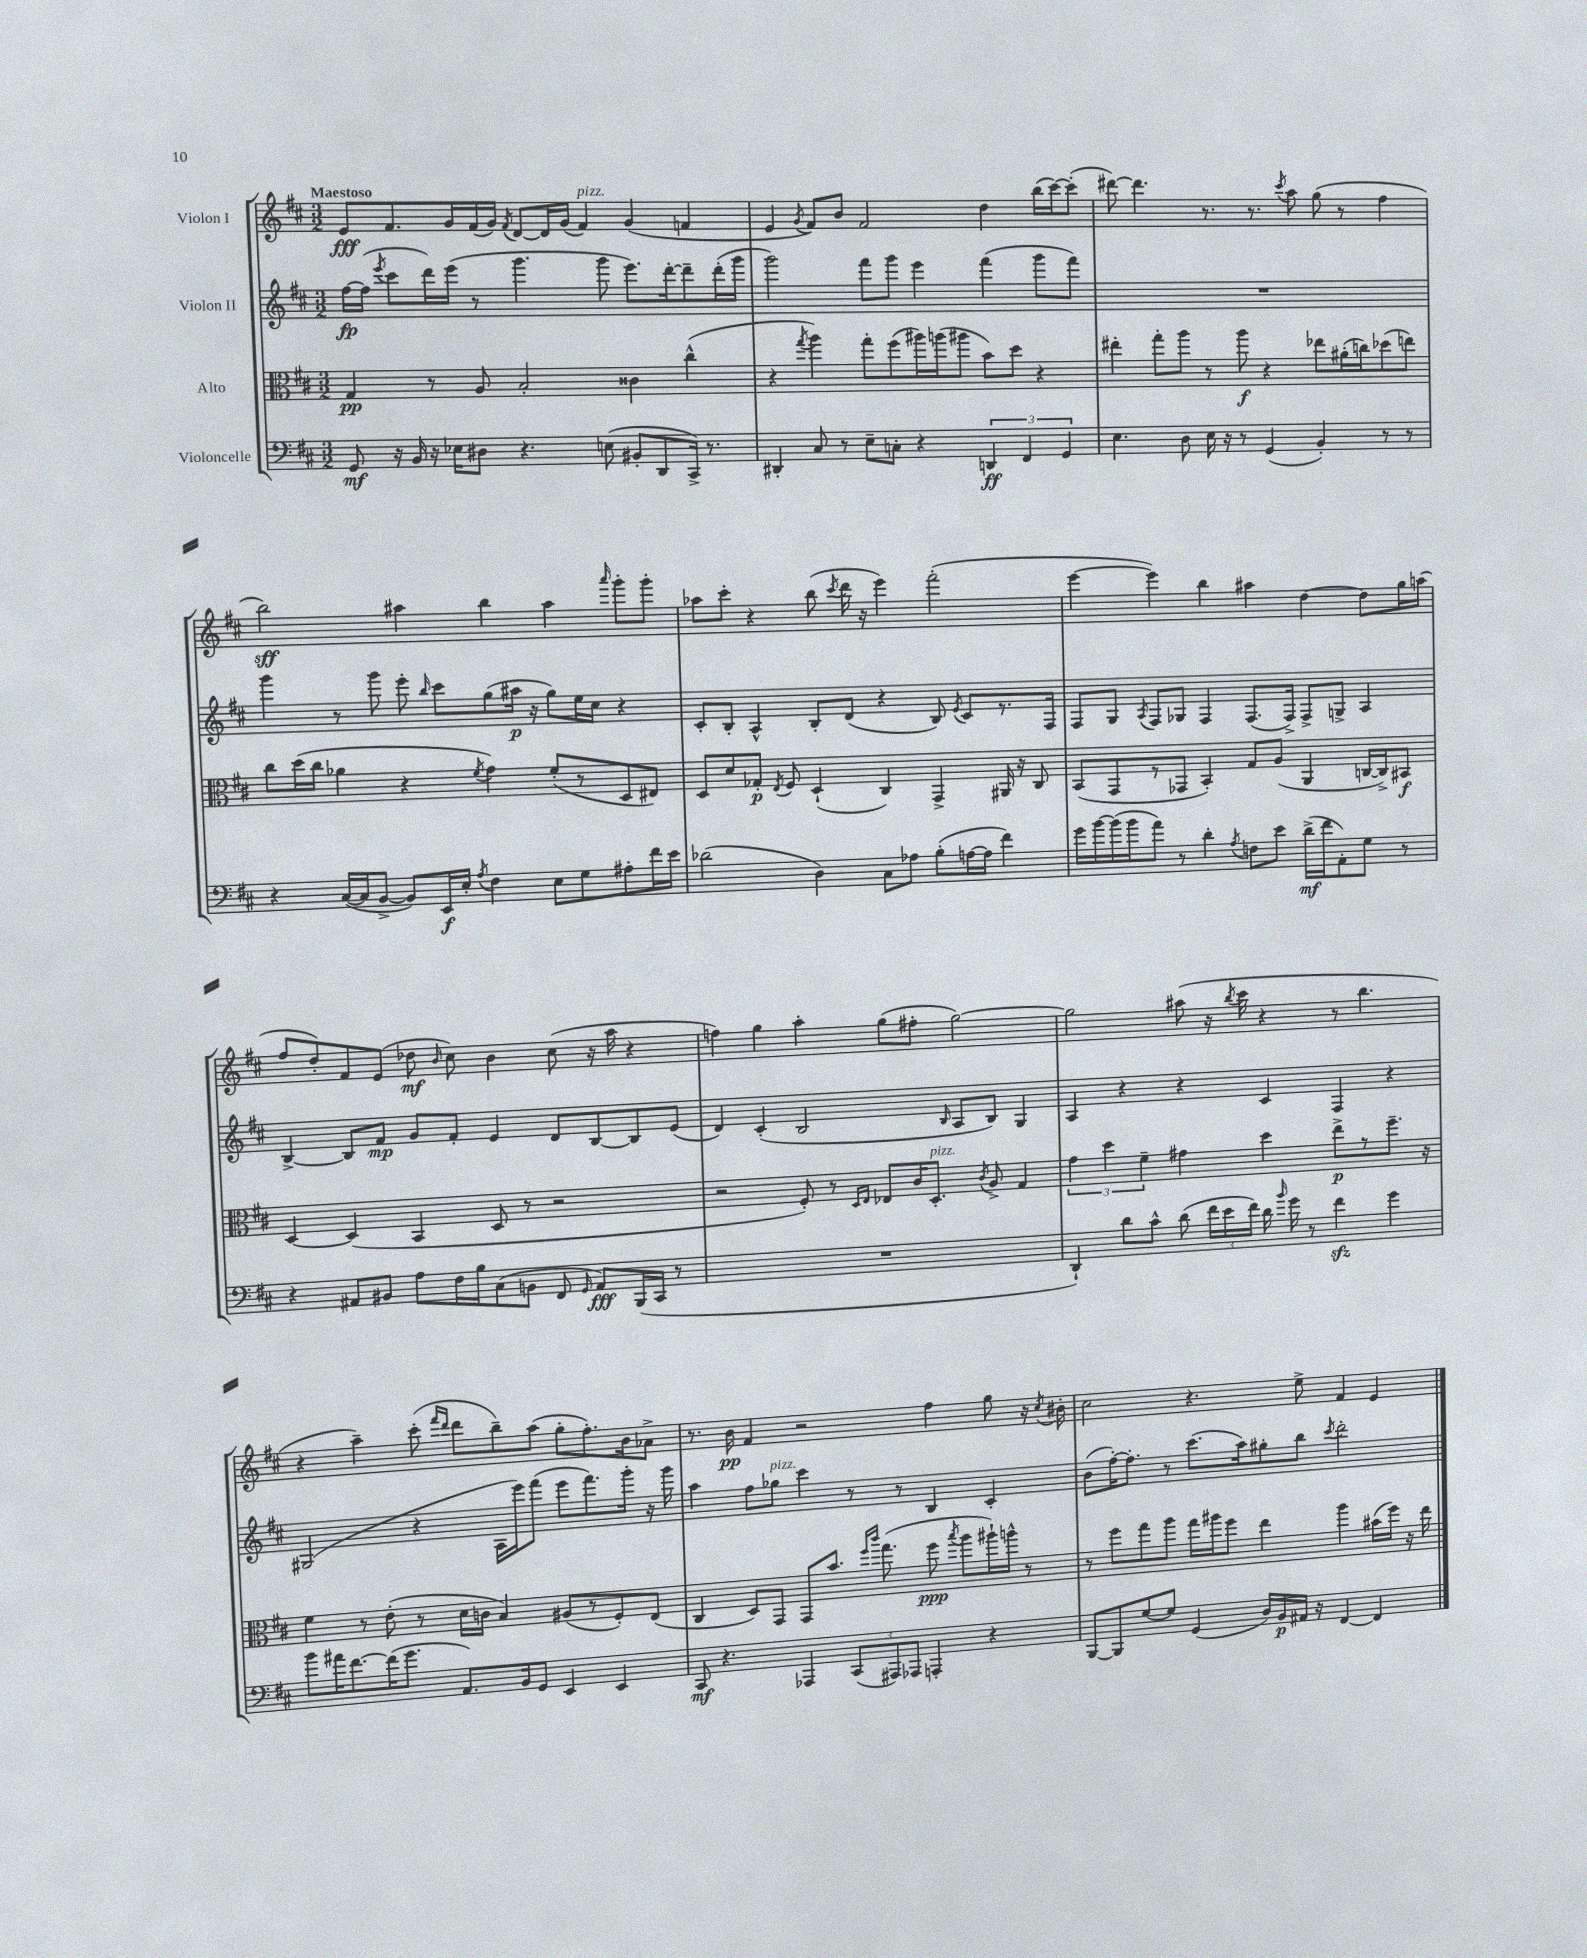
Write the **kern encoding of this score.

**kern	**dynam	**kern	**dynam	**kern	**dynam	**kern	**dynam
*part4	*part4	*part3	*part3	*part2	*part2	*part1	*part1
*staff4	*staff4	*staff3	*staff3	*staff2	*staff2	*staff1	*staff1
*I"Violoncelle	*	*I"Alto	*	*I"Violon II	*	*I"Violon I	*
*clefF4	*	*clefC3	*	*clefG2	*	*clefG2	*
*k[f#c#]	*	*k[f#c#]	*	*k[f#c#]	*	*k[f#c#]	*
*M3/2	*	*M3/2	*	*M3/2	*	*M3/2	*
=1	=1	=1	=1	=1	=1	=1	=1
!	!	!	!	!	!	!LO:TX:a:B:t=Maestoso	!
8GG/	mf	4G/	pp	[16ff#\LL	fp	8e/L	fff
.	.	.	.	(16ff#\JJ]	.	.	.
.	.	.	.	8qeee/	.	.	.
16r	.	.	.	8ccc#\L	.	8.f#/	.
16BB/	.	.	.	.	.	.	.
16r	.	8r	.	16ddd\L)	.	.	.
16E-X\KL	.	.	.	(16eee\JJ	.	16g/L	.
8D#X\J	.	8A/	.	8r	.	(16f#/	.
.	.	.	.	.	.	16g/JJ)	.
.	.	.	.	.	.	8qf#/	.
4.r	.	2B'/	.	4.ggg\	.	[8d/L	.
.	.	.	.	.	.	16d/L]	.
.	.	.	.	.	.	(16g/JJ	.
!	!	!	!	!	!	!LO:TX:a:i:t=pizz.	!
.	.	.	.	.	.	4f#/)	.
(8En\	.	.	.	8ggg\	.	.	.
8BB#X'/L	.	4c##X\	.	8.eee\L)	.	(4g/	.
8DD/	.	.	.	.	.	.	.
.	.	.	.	[16ddd'\k	.	.	.
16CC#^/Jk)	.	(4cc#^^\	.	8ddd~\]	.	4fn/	.
8.r	.	.	.	.	.	.	.
.	.	.	.	(16ddd'\L	.	.	.
.	.	.	.	16ggg\JJ	.	.	.
=2	=2	=2	=2	=2	=2	=2	=2
4DD#X'/	.	4r	.	2ggg\)	.	4e/	.
.	.	8qgg/	.	.	.	8qg/	.
8C#/	.	4aa\)	.	.	.	8f#/L)	.
8r	.	.	.	.	.	8b/J	.
8E~\L	.	8gg'\L	.	8fff#\L	.	2f#/	.
8Cn'\J	.	(8ff#\	.	8ggg\J	.	.	.
4r	.	16aa#X\L)	.	4eee\	.	.	.
.	.	(16aan\J	.	.	.	.	.
.	.	8aa#X\J	.	.	.	.	.
6DDn/	ff	8b\L)	.	(4fff#\	.	4dd\	.
.	.	8dd\J	.	.	.	.	.
6FF#/	.	.	.	.	.	.	.
.	.	4r	.	8ggg\L	.	(16bb\LL	.
.	.	.	.	.	.	[16ccc#\J)	.
6GG/	.	.	.	.	.	.	.
.	.	.	.	8fff#\J)	.	(8ccc#'\J]	.
=3	=3	=3	=3	=3	=3	=3	=3
4.E\	.	4ee#X'\	.	1.r	.	[8ddd#X\)	.
.	.	.	.	.	.	4.ddd#\]	.
.	.	8gg'\L	.	.	.	.	.
8D\	.	8aa\J	.	.	.	.	.
16E\	.	8r	.	.	.	8.r	.
16r	.	.	.	.	.	.	.
8r	.	8aa\	f	.	.	.	.
.	.	.	.	.	.	8.r	.
(4GG/	.	4r	.	.	.	.	.
.	.	.	.	.	.	8qccc#/	.
.	.	.	.	.	.	8aa\	.
4BB'/)	.	8ee-X\L	.	.	.	(8gg\	.
.	.	(16a#X'\L	.	.	.	8r	.
.	.	16ccn\J)	.	.	.	.	.
8r	.	(8dd-X\	.	.	.	4ff#\	.
8r	.	8een\J)	.	.	.	.	.
!!LO:LB:g=z
=4	=4	=4	=4	=4	=4	=4	=4
4r	.	8cc#\L	.	4ggg\	.	2bb\)	sff
.	.	(16dd\L	.	.	.	.	.
.	.	16cc#\JJ	.	.	.	.	.
([16C#/LL	.	4a-X\	.	8r	.	.	.
16C#/J]	.	.	.	.	.	.	.
[8BB^/J	.	.	.	8ggg\	.	.	.
8BB/L])	.	4r	.	8eee'\	.	4aa#X\	.
.	.	.	.	16qqbb/	.	.	.
16EE/L	f	.	.	8ccc#\L	.	.	.
16E'/JJ	.	.	.	.	.	.	.
8qA/	.	8qf#/	.	.	.	.	.
4F#\	.	4g\)	.	(8gg\	.	4bb\	.
.	.	.	.	16aa#X\Jk	p	.	.
.	.	.	.	16r	.	.	.
8E\L	.	(8f#'/L	.	8gg\L)	.	4aa#\	.
8G\	.	8r	.	16ee\L	.	.	.
.	.	.	.	16cc#\JJ	.	.	.
.	.	.	.	.	.	16qqaaa/	.
8A#X'\	.	8D/	.	4r	.	8ggg'\L	.
16f#\L	.	8E#X/J)	.	.	.	8ggg'\J	.
16e\JJ	.	.	.	.	.	.	.
=5	=5	=5	=5	=5	=5	=5	=5
(2d-X\	.	8D/L	.	8c#'/L	.	8aa-X\L	.
.	.	8d/	.	8B'/J	.	8ccc#'\J	.
.	.	8G-X'/J	p	4A^^/	.	4r	.
.	.	8qE/	.	.	.	.	.
.	.	8F#/	.	.	.	.	.
4D\)	.	(4D`/	.	8B'/L	.	(8bb\	.
.	.	.	.	.	.	8qccc#/	.
.	.	.	.	(8d/J	.	16ddd\	.
.	.	.	.	.	.	16r	.
8C#\L	.	4C#/)	.	4r	.	4eee\)	.
8A-X\J	.	.	.	.	.	.	.
(8B'\L	.	4GG^/	.	8B/)	.	(2fff#'\	.
.	.	.	.	8qe/	.	.	.
[16An\L	.	.	.	8c#/L	.	.	.
16A\JJ]	.	.	.	.	.	.	.
4f#\)	.	16AA#X/	.	8.r	.	.	.
.	.	16r	.	.	.	.	.
.	.	8C#/	.	.	.	.	.
.	.	.	.	16F#/Jk	.	.	.
=6	=6	=6	=6	=6	=6	=6	=6
16g\LL	.	(8BB/L	.	8F#/L	.	[4eee\	.
[16b\	.	.	.	.	.	.	.
(16b\]	.	8GG/	.	8G/J	.	.	.
16b\J	.	.	.	.	.	.	.
.	.	.	.	8qA/	.	.	.
8a\J)	.	8r	.	8F#/L	.	4eee\])	.
8r	.	8GG-X/J	.	8G-X/J	.	.	.
4d'\	.	4BB'/)	.	4F#/	.	4bb\	.
8qA/	.	.	.	.	.	.	.
8Fn\L	.	8G/L	.	(8.F#/L	.	4aa#X\	.
8e\J	.	(8A/J	.	.	.	.	.
.	.	.	.	16F#^/Jk)	.	.	.
(16d^\LL	mf	4AA/	.	8F#^/L	.	[4dd\	.
16f#\J	.	.	.	.	.	.	.
8AA'\)	.	.	.	8Gn^/J	.	.	.
8G\J	.	[16Cn/LL	.	4A/	.	8dd\L]	.
.	.	16C^/J])	.	.	.	.	.
8r	.	8BB#X/J	f	.	.	16gg\L	.
.	.	.	.	.	.	(16aan\JJ	.
!!LO:LB:g=z
=7	=7	=7	=7	=7	=7	=7	=7
4r	.	[4D/	.	[4B^/	.	8ff#/L	.
.	.	.	.	.	.	8dd'/)	.
8AA#X/L	.	(4D/]	.	8B/L]	.	8f#/	.
8BB#X/J	.	.	.	8f#/J	mp	(8e/J	.
8A\L	.	4BB/	.	8g/L	.	8dd-X\	mf
.	.	.	.	.	.	16qqb/	.
16F#\L	.	.	.	8f#'/J	.	8cc#\)	.
16B\J	.	.	.	.	.	.	.
(8C#\	.	8D/	.	4e/	.	4b\	.
8BBn\J	.	8r	.	.	.	.	.
8FF#/	.	2r	.	8d/L	.	(8cc#\	.
16qqGG/	.	.	.	.	.	.	.
8AA#/L)	fff	.	.	[8B/	.	16r	.
.	.	.	.	.	.	16aa\	.
(16BBB/L	.	.	.	8B/]	.	4r	.
16CC#/JJ	.	.	.	.	.	.	.
8r	.	.	.	(8e/J	.	.	.
=8	=8	=8	=8	=8	=8	=8	=8
1.r	.	2r	.	4d/)	.	4ffn\)	.
.	.	.	.	(4c#'/	.	4gg\	.
.	.	8F#'/)	.	2B/	.	4aa'\	.
.	.	8r	.	.	.	.	.
.	.	16qqD/LL	.	.	.	.	.
.	.	16qqE/JJ	.	.	.	.	.
.	.	8E-X/L	.	.	.	(8gg\L	.
.	.	16c#/K	.	.	.	8ff#X'\J	.
!	!	!LO:TX:a:i:t=pizz.	!	!	!	!	!
.	.	8.D'/J	.	.	.	.	.
.	.	.	.	16qqB/	.	.	.
.	.	.	.	8A/L	.	[2gg\)	.
.	.	8qc#/	.	.	.	.	.
.	.	8A^/	.	8B/J)	.	.	.
.	.	4G/	.	4G/	.	.	.
=9	=9	=9	=9	=9	=9	=9	=9
4DD`/)	.	6g\	.	4A/	.	2gg\]	.
.	.	6dd\	.	.	.	.	.
8d\L	.	.	.	4r	.	.	.
.	.	6f#~\	.	.	.	.	.
8c#^^\J	.	.	.	.	.	.	.
(8d\	.	4g#X\	.	4r	.	(8aa#X\	.
24f#\LL	.	.	.	.	.	16r	.
24e\	.	.	.	.	.	.	.
.	.	.	.	.	.	8qbb/	.
.	.	.	.	.	.	16ccc#\	.
24f#\JJ)	.	.	.	.	.	.	.
16d\	.	4dd\	.	4c#/	.	4r	.
16qqb/	.	.	.	.	.	.	.
16g\	.	.	.	.	.	.	.
8r	.	.	.	.	.	.	.
4f#zz\	.	8ee^\L	p	4F#/	.	8r	.
.	.	8r	.	.	.	4.bb\	.
4g\	.	8.ff#~\J	.	4r	.	.	.
.	.	16r	.	.	.	.	.
!!LO:LB:g=z
=10	=10	=10	=10	=10	=10	=10	=10
8b\L	.	4f#\	.	(2G#X/	.	4r	.
16a#X\K	.	.	.	.	.	.	.
[8.f#\	.	.	.	.	.	.	.
.	.	8r	.	.	.	4aa~\)	.
(16f#\K]	.	(8e'\	.	.	.	.	.
8.g\J	.	.	.	.	.	.	.
.	.	8r	.	4r	.	(8ccc#'\	.
.	.	.	.	.	.	16qqfff#/LL	.
.	.	.	.	.	.	16qqddd/JJ	.
8.AA/L)	.	16d\LL	.	.	.	8ddd\L	.
.	.	16cn\JJ	.	.	.	.	.
.	.	4B/)	.	16A\LL	.	8bb~\)	.
16BB/k	.	.	.	16eee\J)	.	.	.
8GG/J	.	.	.	(8fff#\J	.	(8aa\J	.
4EE/	.	(8A#X/L	.	8eee\L	.	8gg'\L	.
.	.	8r	.	8.fff#\)	.	8.ff#'\)	.
4EE/	.	8F#'/)	.	.	.	.	.
.	.	.	.	16ggg'\Jk	.	16b\k	.
.	.	(8E/J	.	16r	.	8a-X^\J	.
.	.	.	.	16ggg\	.	.	.
=11	=11	=11	=11	=11	=11	=11	=11
8CC#/	mf	4C#/	.	4aa\	.	8.r	.
4.r	.	.	.	.	.	.	.
.	.	.	.	.	.	16b\	pp
.	.	8D/L)	.	8ff#\L	.	4f#/	.
!	!	!	!	!LO:TX:a:i:t=pizz.	!	!	!
.	.	8GG/J	.	8gg-X\J	.	.	.
4AAA-X/	.	8GG/L	.	4ccc#\	.	2r	.
.	.	8.b/J	.	.	.	.	.
(12CC#/L	.	.	.	8r	.	.	.
.	.	16qqff#/LL	.	.	.	.	.
.	.	16qqccc#/JJ	.	.	.	.	.
.	.	(8.gg\	.	.	.	.	.
12AAA#X/)	.	.	.	.	.	.	.
.	.	.	.	8r	.	.	.
12AAA-X/J	.	.	.	.	.	.	.
4AAAn'/	.	8ff#\	ppp	4B/	.	4ff#\	.
.	.	8qbb/	.	.	.	.	.
.	.	8aa\L	.	.	.	.	.
4r	.	16aa#X`\L)	.	4c#'/	.	8gg\	.
.	.	16aan^^\JJ	.	.	.	.	.
.	.	8r	.	.	.	16r	.
.	.	.	.	.	.	8qcc#/	.
.	.	.	.	.	.	16b#X'\	.
=12	=12	=12	=12	=12	=12	=12	=12
[8BBB/L	.	8r	.	(8b\L	.	2cc#\	.
8BBB/]	.	8ff#\L	.	[16ff#'\K)	.	.	.
.	.	.	.	8.ff#'\J]	.	.	.
[8G/	.	8gg\	.	.	.	.	.
8G/J]	.	8aa\J	.	8r	.	.	.
(4GG/	.	16gg\LL	.	(8.ccc#\L	.	4.r	.
.	.	16aa#X\J	.	.	.	.	.
.	.	8ff#\J	.	.	.	.	.
.	.	.	.	16aa\k)	.	.	.
16D/LL)	.	4ee\	.	8gg#X'\	.	.	.
16BB/	p	.	.	.	.	.	.
16AA#X/JJ	.	.	.	8bb\J	.	8ee^\	.
16r	.	.	.	.	.	.	.
.	.	.	.	8qccc#/	.	.	.
[4FF#/	.	4aa#\	.	2ddd'\	.	4f#/	.
4FF#/]	.	(16b#X\LL	.	.	.	4e/	.
.	.	16ff#\JJ)	.	.	.	.	.
.	.	16r	.	.	.	.	.
.	.	16ee\	.	.	.	.	.
==	==	==	==	==	==	==	==
*-	*-	*-	*-	*-	*-	*-	*-
